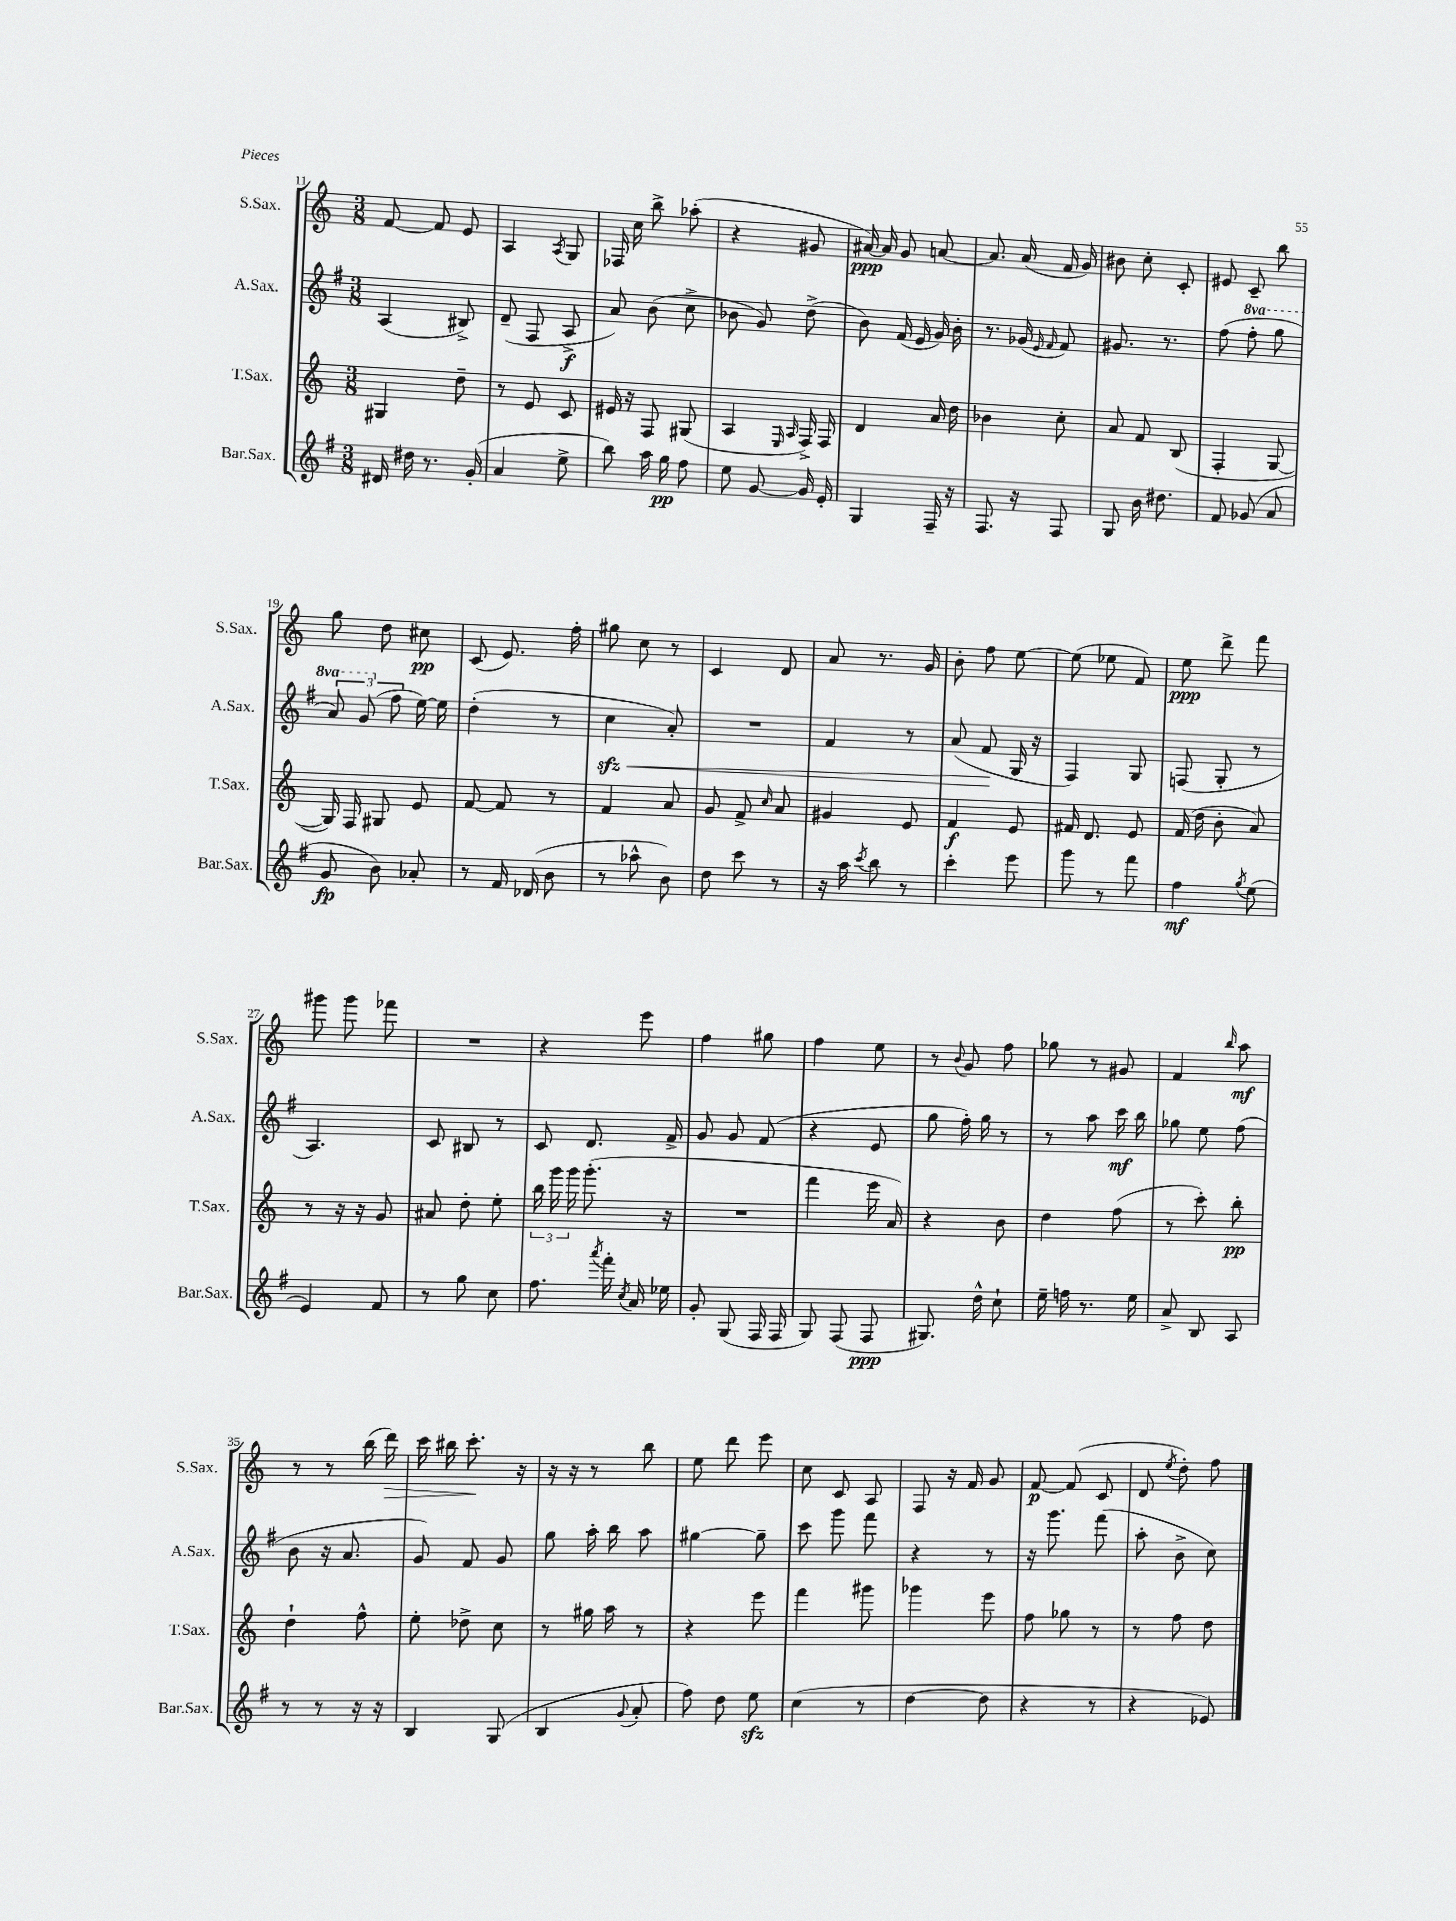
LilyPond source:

<<
\new StaffGroup <<
\new Staff = "s0" \with { instrumentName = "S.Sax." shortInstrumentName = "S.Sax." } {
    \clef treble \key c \major \numericTimeSignature \time 3/8
    \autoBeamOff f'8~ f'8 e'8 |
    a4 \acciaccatura { a8 } g8 |
    fes16 c''16 b''8-> aes''8-.( |
    r4 gis'8 |
    ais'16~\ppp) ais'16 g'8 a'8~ |
    a'8. a'16( f'16 g'16) |
    bis'8 c''8-. c'8-. |
    eis'8 c'8-- b''8 |
    g''8 d''8 cis''8\pp |
    c'8( e'8.) f''16-. |
    gis''8 c''8 r8 |
    c'4 d'8 |
    a'8 r8. g'16 |
    b'8-. f''8 e''8~ |
    e''8( ees''8 f'8) |
    e''8\ppp d'''8-> f'''8 |
    gis'''8 gis'''8 fes'''8 |
    R4. |
    r4 e'''8 |
    f''4 gis''8 |
    f''4 e''8 |
    r8 \appoggiatura { b'8 } g'8 f''8 |
    ges''8 r8 gis'8 |
    f'4 \grace { b''16 } a''8\mf |
    r8 r8 b''16( d'''16\>) |
    c'''16 bis''16 c'''8.-.\! r16 |
    r16 r16 r8 b''8 |
    e''8 d'''8 e'''8 |
    c''8 c'8 a8 |
    f8 r16 f'16 g'8 |
    f'8~\p f'8( c'8 |
    d'8 \acciaccatura { e''8 } d''8-.) f''8 \bar "|." |
}
\new Staff = "s1" \with { instrumentName = "A.Sax." shortInstrumentName = "A.Sax." } {
    \clef treble \key g \major \numericTimeSignature \time 3/8 \set Staff.ottavationMarkups = #ottavation-simple-ordinals
    \autoBeamOff a4( bis8->) |
    d'8--( fis8 a8->\f |
    a'8) b'8( c''8-> |
    bes'8 g'8) d''8->( |
    b'8) fis'16( e'16 g'16) b'16-. |
    r8. ges'16( \grace { e'16 fis'16 } fis'8) |
    gis'8. r8. |
    fis''8( \ottava #1 fis'''8-. g'''8 |
    \tuplet 3/2 { a''8) g''8( \ottava #0 fis''8 } e''16~) e''16 |
    d''4-.( r8 |
    c''4\sfz\< a'8-.) |
    R4. |
    fis'4 r8 |
    a'8( fis'8\! g16 r16 |
    fis4) g8 |
    f8( g8-. r8 |
    a4.) |
    c'8 bis8 r8 |
    c'8 d'8. fis'16-> |
    g'8 g'8 fis'8( |
    r4 e'8 |
    g''8 fis''16-.) g''16 r8 |
    r8 a''8 c'''16\mf b''16 |
    ges''8 e''8 fis''8( |
    b'8 r16 a'8. |
    g'8) fis'8 g'8 |
    g''8 a''16-. b''16 a''8 |
    gis''4~ gis''8-- |
    c'''8 g'''8 fis'''8 |
    r4 r8 |
    r16 g'''8. fis'''8( |
    a''8-. b'8-> c''8) \bar "|." |
}
\new Staff = "s2" \with { instrumentName = "T.Sax." shortInstrumentName = "T.Sax." } {
    \clef treble \key c \major \numericTimeSignature \time 3/8
    \autoBeamOff gis4 d''8-- |
    r8 e'8 c'8 |
    eis'16 r16 f8 gis8( |
    a4 \grace { e16 a16 } f16->) f16 |
    d'4 a'16 d''16 |
    bes'4 c''8-. |
    a'8 f'8 b8( |
    f4-. g8~ |
    g16) f16 gis8 e'8 |
    f'8~ f'8 r8 |
    f'4 a'8 |
    g'8 f'8-> \grace { c''16 } a'8 |
    gis'4 e'8 |
    f'4\f e'8 |
    fis'16 d'8. e'8 |
    f'16( d''16 b'8-. a'8) |
    r8 r16 r16 g'8 |
    ais'8 d''8-. e''8-. |
    \tuplet 3/2 { b''16 g'''16 g'''16 } g'''8.-.( r16 |
    R4. |
    f'''4 e'''16 a'16) |
    r4 b'8 |
    d''4 f''8( |
    r8 c'''8-.) b''8-.\pp |
    d''4-! f''8-^ |
    e''8-. des''8-> c''8 |
    r8 gis''16 a''16 r8 |
    r4 e'''8 |
    f'''4 gis'''8 |
    ges'''4 e'''8 |
    f''8 ges''8 r8 |
    r8 f''8 d''8 \bar "|." |
}
\new Staff = "s3" \with { instrumentName = "Bar.Sax." shortInstrumentName = "Bar.Sax." } {
    \clef treble \key g \major \numericTimeSignature \time 3/8
    \autoBeamOff dis'16 dis''16 r8. g'16-.( |
    a'4 e''8-> |
    b''8) a''16 g''16\pp fis''8 |
    e''8 g'8~ g'16 e'16-. |
    g4 fis16-- r16 |
    fis8. r16 fis8 |
    g8 b'16 dis''8. |
    fis'8 ges'8( a'8 |
    g'8\fp b'8) aes'8-. |
    r8 fis'16 des'16( b'8 |
    r8 aes''8-^ b'8) |
    d''8 c'''8 r8 |
    r16 a''16 \acciaccatura { c'''8 } b''8 r8 |
    c'''4-. e'''8 |
    g'''8 r8 fis'''8 |
    fis''4\mf \acciaccatura { g''8 } e''8( |
    e'4) fis'8 |
    r8 g''8 c''8 |
    fis''8. \acciaccatura { a'''8 } fis'''16-. \acciaccatura { c''8 } a'16 ees''16 |
    g'8-. g8( fis16 fis16 |
    g8) fis8( fis8\ppp |
    gis8.) d''16-^ c''8-! |
    e''16-- f''16 r8. e''16 |
    a'8-> b8 a8 |
    r8 r8 r16 r16 |
    b4 g8( |
    b4 \appoggiatura { g'8 } a'8-. |
    fis''8) d''8 e''8\sfz |
    c''4( r8 |
    d''4~ d''8 |
    r4 r8 |
    r4 ees'8) \bar "|." |
}
>>
>>
\layout { \context { \Score currentBarNumber = #11 } }
